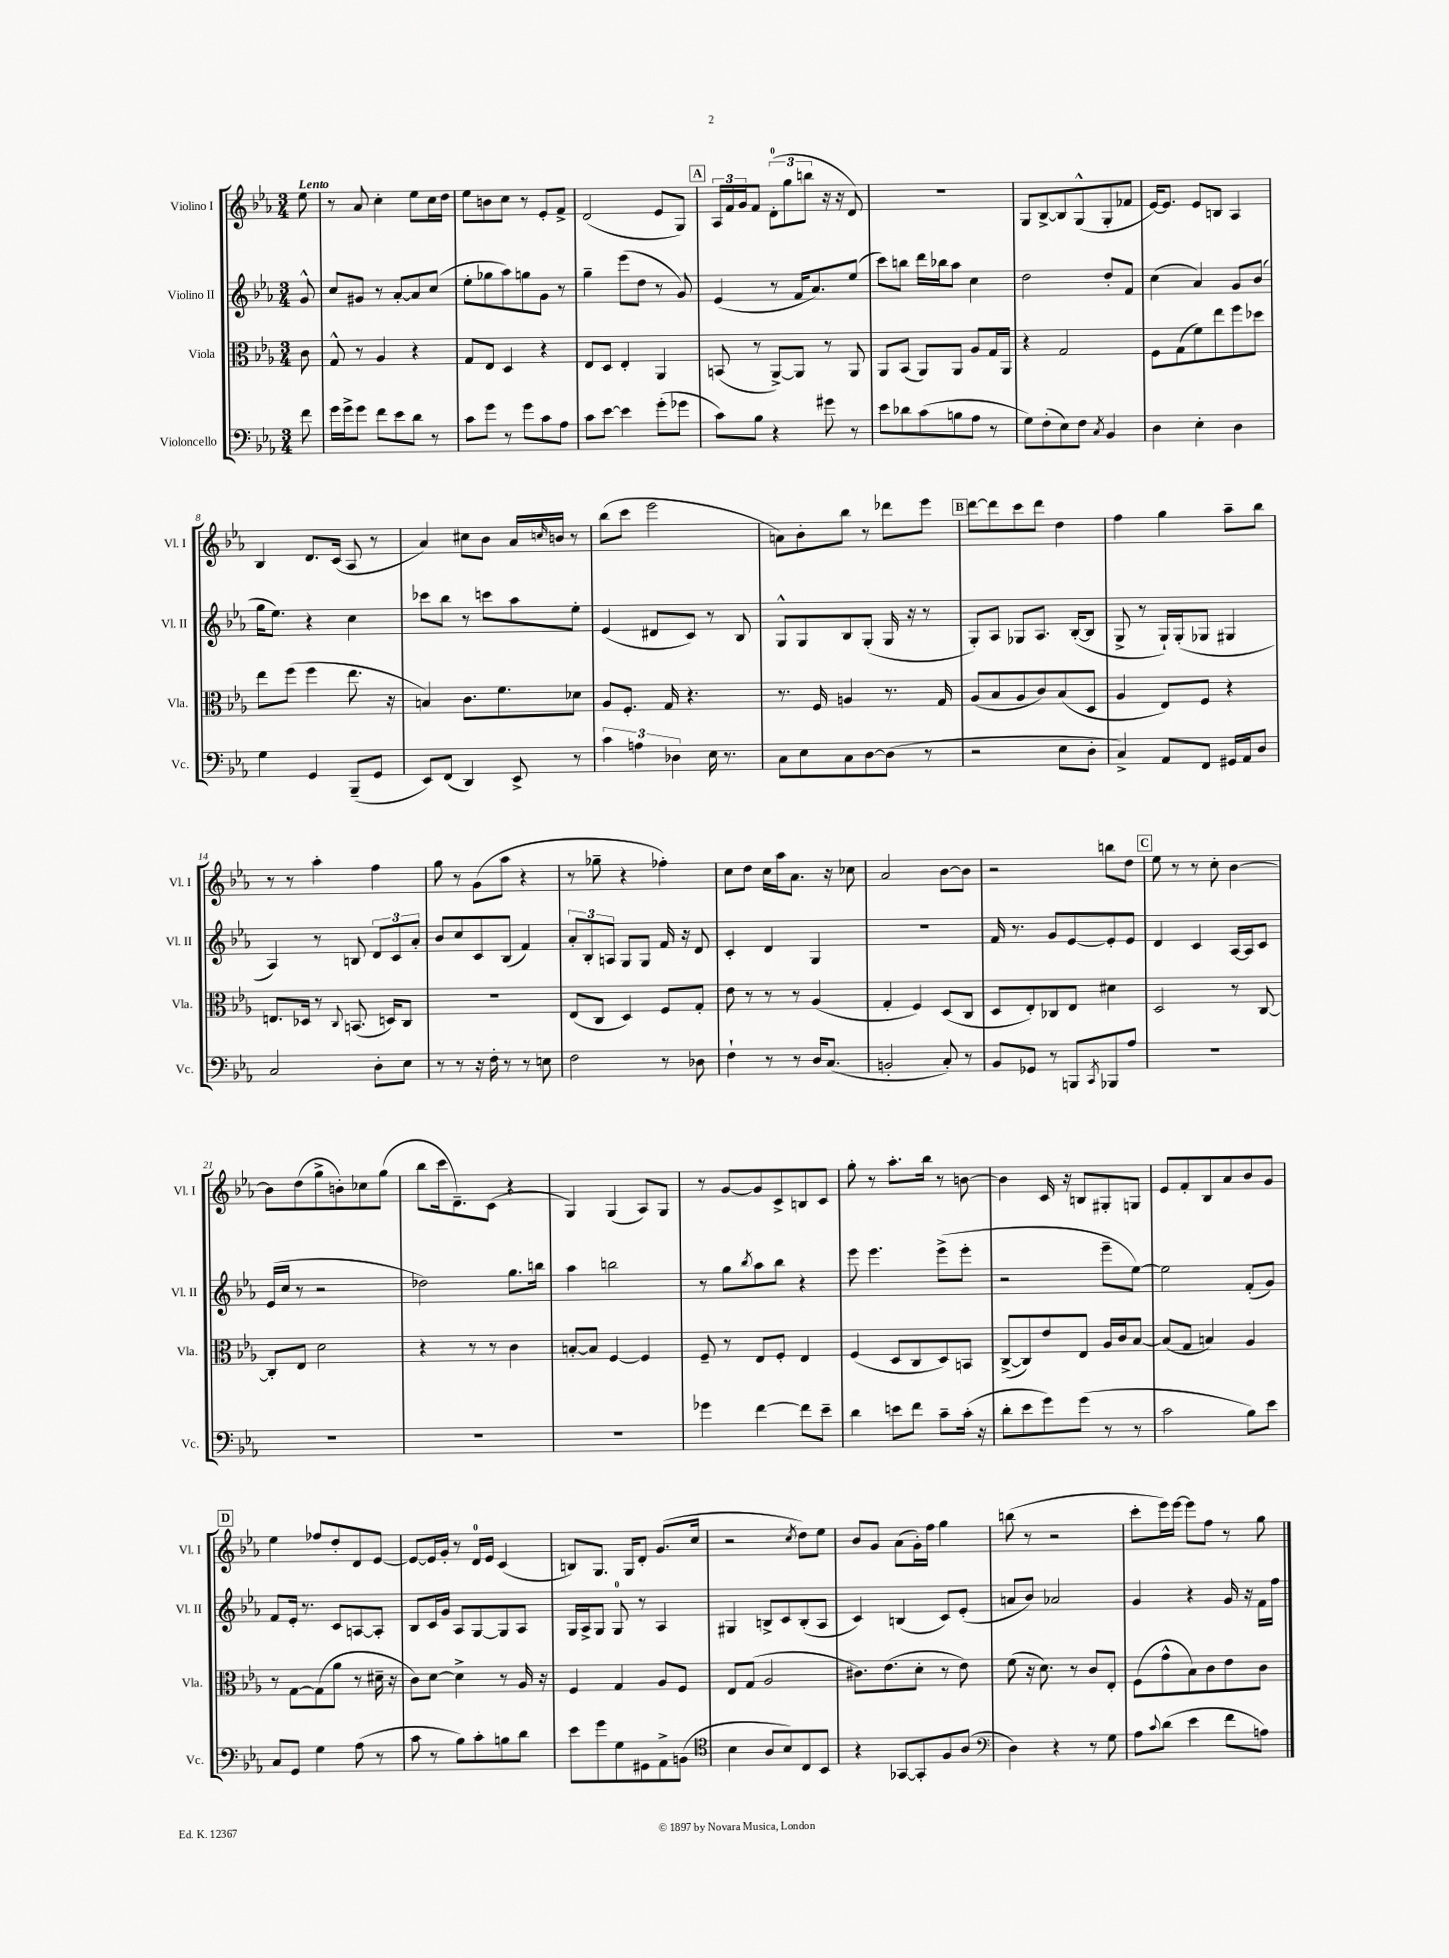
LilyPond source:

<<
\new StaffGroup <<
\new Staff = "s0" \with { instrumentName = "Violino I" shortInstrumentName = "Vl. I" } {
    \clef treble \key ees \major \numericTimeSignature \time 3/4 \partial 8 \tempo "Lento"
    ees''8 |
    r8 aes'8 c''4-. ees''8 c''16 d''16 |
    ees''8 b'8 c''8 r8 ees'8-. f'8-> |
    d'2( ees'8 g8) |
    \mark \markup { \box "A" } \tuplet 3/2 { aes16 f'16 g'16 } f'8 \tuplet 3/2 { d'8-0-.( g''8 b''8 } r16 r16 d'8) |
    R2. |
    g8 bes8~-> bes8 g8-^( g8-. fes'8 |
    ees'16~) ees'8. ees'8 b8 aes4 |
    bes4 d'8. c'16( aes8 r8 |
    aes'4) cis''8 bes'8 aes'16 \grace { c''16 } b'16 r8 |
    bes''8( c'''8 ees'''2 |
    a'8) bes'8-. bes''8 r8 des'''8 ees'''8 |
    \mark \markup { \box "B" } d'''8~ d'''8 c'''8 d'''8 d''4 |
    f''4 g''4 aes''8-- bes''8 |
    r8 r8 aes''4-. f''4 |
    g''8 r8 g'8( aes''8 r4 |
    r8 ges''8-- r4 fes''4-.) |
    c''8 d''8 c''16 aes''16 aes'8. r16 ces''8 |
    aes'2 bes'8~ bes'8 |
    r2 b''8 d''8 |
    \mark \markup { \box "C" } ees''8 r8 r8 c''8-. bes'4~ |
    bes'8 d''8( g''8-> b'8-.) ces''8 g''8( |
    bes''8 c'''16 d'8.--) c'8( r4 |
    g4) g4( aes8) g8 |
    r8 g'8~ g'8 c'8-> b8 c'8 |
    g''8-. r8 aes''8.-. bes''16 r8 b'8~ |
    b'4 c'16 r16 b8 gis8-. g8 |
    ees'8 f'8-. bes8 aes'8 bes'8 g'8 |
    \mark \markup { \box "D" } ees''4 fes''8 d''8-. d'8 ees'8~ |
    ees'8~ ees'16 g'16-. r8 d'16-0 ees'16 c'4( |
    b8) g8. g16 d'8-. g'8.( c''16 |
    r2 \acciaccatura { c''8 } d''8) ees''8 |
    bes'8 g'8 aes'8( g'16-.) f''16 g''4 |
    b''8( r8 r2 |
    c'''8-. ees'''16) ees'''16~ ees'''8 f''8 r8 g''8 \bar "|." |
}
\new Staff = "s1" \with { instrumentName = "Violino II" shortInstrumentName = "Vl. II" } {
    \clef treble \key ees \major \numericTimeSignature \time 3/4 \partial 8
    g'8-^ |
    c''8 gis'8 r8 aes'8~-. aes'8 c''8( |
    ees''8-. ges''8 aes''8) g''8 g'8 r8 |
    g''4-- ees'''8( d''8 r8 g'8) |
    \mark \markup { \box "A" } ees'4( r8 f'16 aes'8.) ees''8( |
    c'''8) b''8 d'''16 bes''16 aes''8 c''4 |
    d''2 d''8-. f'8 |
    c''4( aes'4) g'8 bes'8( |
    g''16 ees''8.) r4 c''4 |
    ces'''8 bes''8 r8 c'''8 aes''8 ees''8-. |
    ees'4( dis'8 c'8) r8 bes8 |
    g8-^ g8 bes8 g8-.( g16 r16 r8 |
    \mark \markup { \box "B" } g8-.) aes8 ges8 aes8. bes16~-.( bes8 |
    g8-> r8 g16-!) g16-.( ges8 gis4 |
    aes4) r8 b8 \tuplet 3/2 { d'8 c'8 aes'8-. } |
    bes'8 c''8 c'8 bes8( f'4) |
    \tuplet 3/2 { aes'8-. bes8-. a8 } g8 g8 f'16 r16 d'8 |
    c'4-. d'4 g4 |
    r2. |
    f'16 r8. g'8 ees'8~ ees'8-. ees'8 |
    \mark \markup { \box "C" } d'4 c'4 aes16~ aes16 c'8 |
    ees'16( c''16 r8 r2 |
    des''2) g''8. b''16 |
    aes''4 b''2 |
    r8 g''8 \acciaccatura { bes''8 } aes''8 bes''8 r4 |
    ees'''8 ees'''4. ees'''8->( ees'''8-. |
    r2 ees'''8-- ees''8~) |
    ees''2 f'8-.( g'8) |
    \mark \markup { \box "D" } f'8 ees'16-. r8. c'8 a8~ a8-. |
    bes8 c'16 g'16 aes8 g8~ g8 aes8 |
    g16 aes16-> g8 g8-0 r8 aes4 |
    gis4 b8-> c'8 b8-.( aes8 |
    c'4) b4( c'8) ees'8-.( |
    a'8 bes'8) aes'2 |
    g'4 r4 g'16 r16 f'16 f''16 \bar "|." |
}
\new Staff = "s2" \with { instrumentName = "Viola" shortInstrumentName = "Vla." } {
    \clef alto \key ees \major \numericTimeSignature \time 3/4 \partial 8
    c'8 |
    g8-^ r8 aes4 r4 |
    g8 ees8 d4 r4 |
    ees8 d8 ees4-. aes,4 |
    \mark \markup { \box "A" } b,8( r8 aes,8~->) aes,8 r8 aes,8 |
    aes,8 bes,8( aes,8) aes,8 aes8 g16 aes,16 |
    r4 g2 |
    f8 g8( f'8) ees''8 f''8 des''8 |
    ees''8 f''8( f''4 ees''8. r16 |
    b4) c'8. f'8. des'8 |
    aes8 f8.-. g16 r4. |
    r8. f16 a4 r8. g16 |
    \mark \markup { \box "B" } aes8( bes8 aes8 c'8) bes8( d8 |
    aes4 ees8) f8 r4 |
    e8. des16 r8 \appoggiatura { c8 } b,8.( d16) c8 |
    R2. |
    ees8( c8 d4) f8 g8-. |
    ees'8 r8 r8 r8 aes4( |
    g4-. f4) d8( c8 |
    d8 ees8-.) ces8 ees8 dis'4 |
    \mark \markup { \box "C" } d2 r8 c8~ |
    c8-. ees8 d'2 |
    r4 r8 r8 c'4 |
    b8~-. b8 f4~ f4 |
    f8-- r8 ees8 f8-. ees4 |
    f4( d8 c8 d8) b,8 |
    c8~->( c8) ees'8 ees8 aes16 c'16 bes8~ |
    bes8( g8 b4) aes4 |
    \mark \markup { \box "D" } r8 g8~ g8( aes'8 r8 dis'16-- r16 |
    c'8) d'8~ d'4-> r8 aes16 r16 |
    f4 g4 aes8 f8 |
    ees8 g8( aes2 |
    cis'8.) ees'8.( d'8-. r8 ees'8) |
    f'8( r16 d'8.) r8 c'8 ees8-. |
    f8( g'8-^ bes8) c'8 ees'8 c'8 \bar "|." |
}
\new Staff = "s3" \with { instrumentName = "Violoncello" shortInstrumentName = "Vc." } {
    \clef bass \key ees \major \numericTimeSignature \time 3/4 \partial 8
    f'8 |
    g'16 g'16-> g'8 f'8 ees'8 d'8 r8 |
    c'8 g'8 r8 g'8 c'8 aes8 |
    c'8 ees'8~ ees'4 g'8-.( ges'8 |
    \mark \markup { \box "A" } c'8) bes8 r4 gis'8 r8 |
    ees'8 des'8 c'8( b8 aes8 r8 |
    g8) f8-.( ees8) f8 \acciaccatura { c8 } bes,4 |
    d4 ees4-. d4 |
    g4 g,4 bes,,8--( g,8 |
    ees,8) f,8( d,4) ees,8-> r8 |
    \tuplet 3/2 { c'4 a4 des4 } ees16 r8. |
    c8 ees8 c8 d8~ d8( r8 |
    \mark \markup { \box "B" } r2 ees8 d8-. |
    c4->) aes,8 f,8 gis,16 aes,16 d8 |
    c2 d8-. ees8 |
    r8 r8 r16 f16-. r8 r8 e8 |
    f2 r8 des8 |
    f4-! r8 r8 d16 c8.( |
    b,2-. c8-.) r8 |
    bes,8 ges,8 r8 b,,8 \acciaccatura { c,8 } bes,,8 aes8 |
    \mark \markup { \box "C" } R2. |
    R2. |
    R2. |
    R2. |
    ges'4 f'4~ f'8 ees'8-- |
    d'4 e'8 f'8 c'8-- c'16-.( r16 |
    d'8-. ees'8 g'8) g'8( r8 r8 |
    c'2 bes8) ees'8 |
    \mark \markup { \box "D" } c8 g,8 g4 aes8( r8 |
    c'8 r8 bes8) c'8-. b8 d'8 |
    ees'8 g'8 g8 gis,8 aes,8-> b,8( |
    \clef tenor bes4 aes8 bes8) c8 bes,8 |
    r4 ges,8~ ges,8-. f8 aes8( |
    \clef bass d4) r4 r8 g8 |
    aes8 \appoggiatura { c'8 } d'8( ees'4 f'8 a8) \bar "|." |
}
>>
>>
